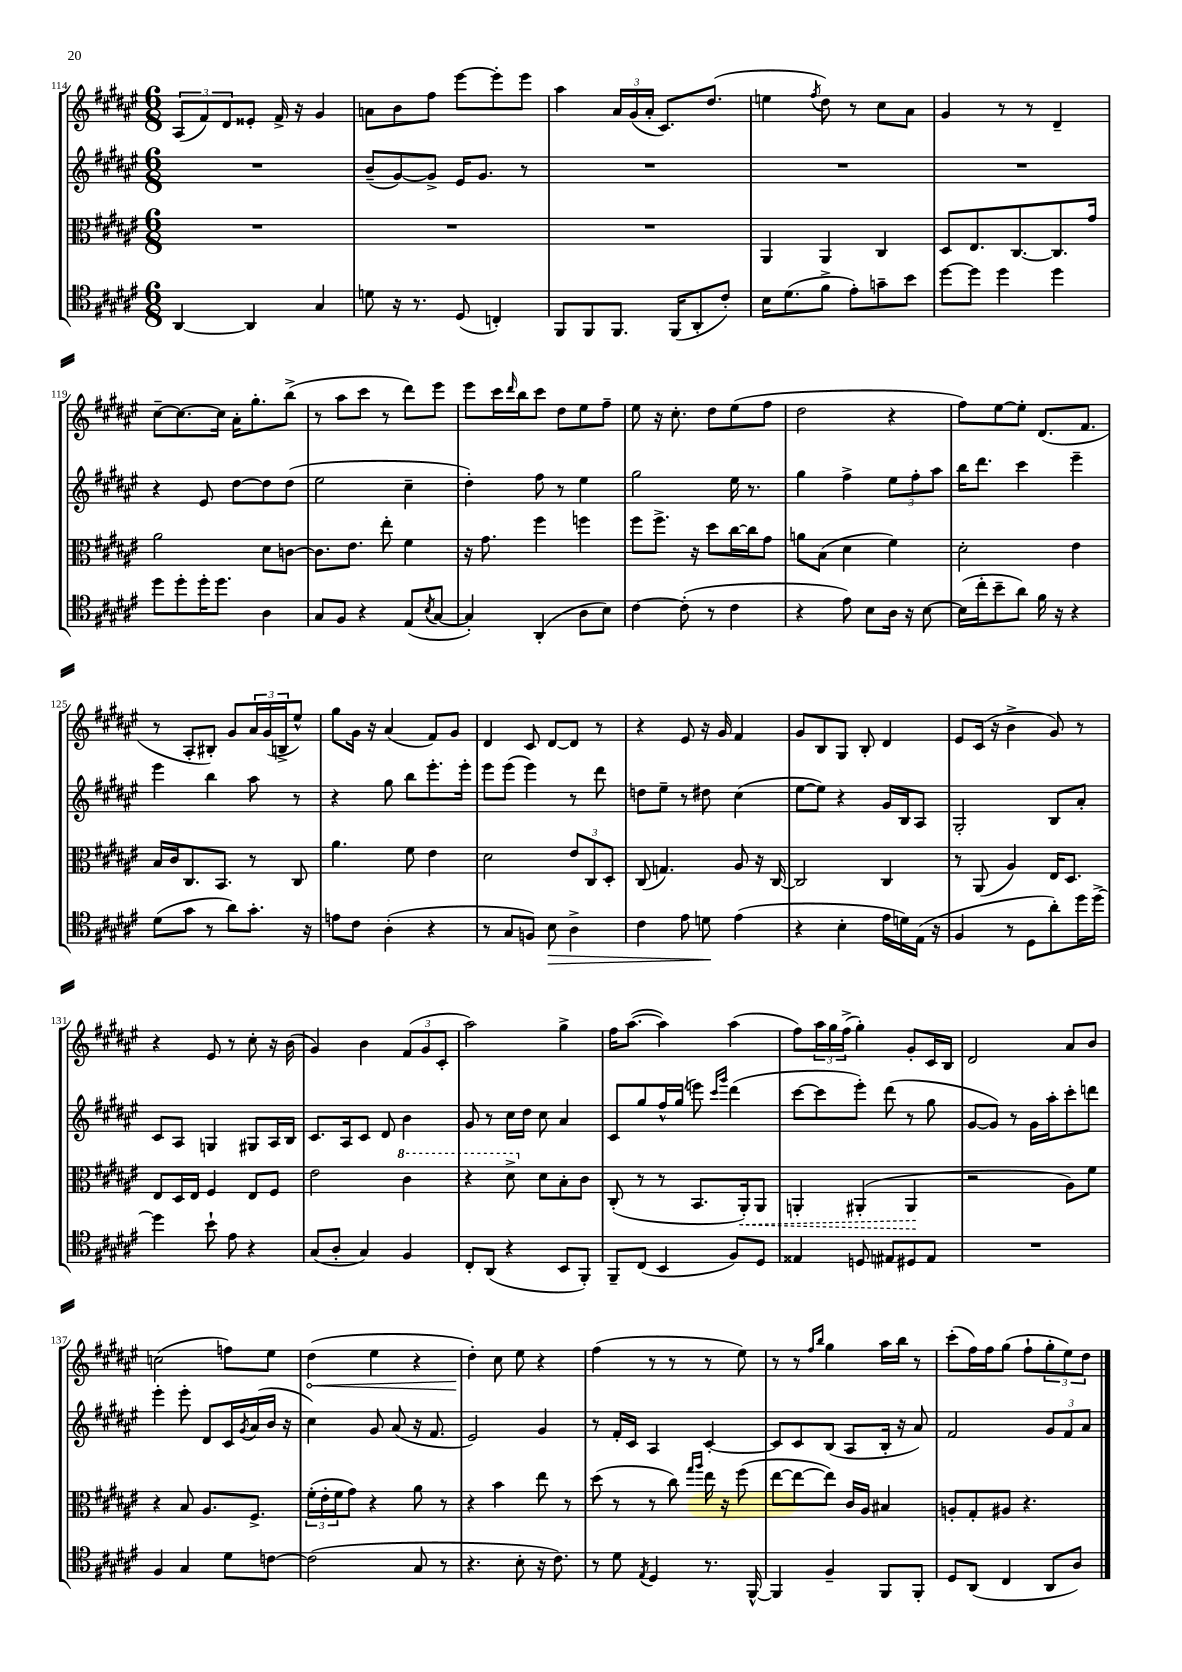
<<
\new StaffGroup <<
\new Staff = "s0" {
    \clef treble \key fis \major \numericTimeSignature \time 6/8
    \tuplet 3/2 { ais8( fis'8) dis'8 } eisis'8-. fis'16-> r16 gis'4 |
    a'8 b'8 fis''8 eis'''8~ eis'''8-. eis'''8 |
    ais''4 \tuplet 3/2 { ais'16 gis'16( ais'16-. } cis'8.) dis''8.( |
    e''4 \acciaccatura { fis''8 } dis''8) r8 cis''8 ais'8 |
    gis'4 r8 r8 dis'4-- |
    cis''8~-- cis''8.~ cis''16 ais'16-. gis''8.-. b''8->( |
    r8 ais''8 cis'''8 r8 dis'''8) eis'''8 |
    eis'''8 cis'''16 \grace { dis'''16 } b''16 cis'''8 dis''8 eis''8 fis''8-- |
    eis''8 r16 cis''8.-. dis''8 eis''8( fis''8 |
    dis''2 r4 |
    fis''8) eis''8~ eis''8-. dis'8.( fis'8. |
    r8 ais8-. bis8-.) gis'8 \tuplet 3/2 { ais'16 gis'16( b16-> } eis''8-^) |
    gis''8 gis'16 r16 ais'4( fis'8) gis'8 |
    dis'4 cis'8 dis'8~ dis'8 r8 |
    r4 eis'8 r16 gis'16 fis'4 |
    gis'8 b8 gis8 b8-. dis'4 |
    eis'8 cis'16( r16 b'4-> gis'8) r8 |
    r4 eis'8 r8 cis''8-. r16 b'16( |
    gis'4) b'4 \tuplet 3/2 { fis'8( gis'8 cis'8-. } |
    ais''2) gis''4-> |
    fis''16 ais''8.~( ais''4) ais''4( |
    fis''8) \tuplet 3/2 { ais''16 gis''16 fis''16->( } gis''4-.) gis'8-. cis'16 b16 |
    dis'2 ais'8 b'8 |
    c''2( f''8) eis''8 |
    \once \override Hairpin.circled-tip = ##t dis''4\<( eis''4 r4 |
    dis''4-.\!) cis''8 eis''8 r4 |
    fis''4( r8 r8 r8 eis''8) |
    r8 r8 \grace { fis''16 b''16 } gis''4 ais''16 b''16 r8 |
    cis'''8-.( fis''16) fis''16 gis''8( fis''8-! \tuplet 3/2 { gis''8-. eis''8) dis''8 } \bar "|." |
}
\new Staff = "s1" {
    \clef treble \key fis \major \numericTimeSignature \time 6/8
    R2. |
    b'8--( gis'8~) gis'8-> eis'16 gis'8. r8 |
    R2. |
    R2. |
    R2. |
    r4 eis'8 dis''8~ dis''8 dis''8( |
    eis''2 cis''4-- |
    dis''4-.) fis''8 r8 eis''4 |
    gis''2 eis''16 r8. |
    gis''4 fis''4-> \tuplet 3/2 { eis''8 fis''8-. ais''8 } |
    b''16 dis'''8. cis'''4 eis'''4-- |
    eis'''4 b''4 ais''8 r8 |
    r4 gis''8 b''8 eis'''8.-. eis'''16-. |
    eis'''8 eis'''8( eis'''4) r8 dis'''8 |
    d''8 eis''8-- r8 dis''8 cis''4( |
    eis''8~ eis''8) r4 gis'16 b16 ais8 |
    gis2-. b8 ais'8-. |
    cis'8 ais8 g4 gis8 ais16 b16 |
    cis'8. ais16 cis'8 dis'8 b'4 |
    gis'8 r8 cis''16 dis''16 cis''8 ais'4 |
    cis'8 gis''8 fis''16-^ gis''16( e'''8) \grace { cis'''16 gis'''16 } dis'''4( |
    cis'''8~ cis'''8 eis'''8-.) dis'''8( r8 gis''8 |
    gis'8~ gis'8) r8 gis'16 ais''16-. cis'''8-. d'''8 |
    eis'''4-. eis'''8-. dis'8 cis'16 \acciaccatura { gis'8 } ais'16( b'16 r16 |
    cis''4) gis'8 ais'8( r16 fis'8. |
    eis'2) gis'4 |
    r8 fis'16-. cis'16 ais4 cis'4~-. |
    cis'8 cis'8 b8( ais8 b16-. r16 ais'8) |
    fis'2 \tuplet 3/2 { gis'8 fis'8 ais'8 } \bar "|." |
}
\new Staff = "s2" {
    \clef alto \key fis \major \numericTimeSignature \time 6/8
    R2. |
    R2. |
    R2. |
    ais,4 ais,4 cis4 |
    dis8 eis8. cis8.~ cis8. gis'16 |
    ais'2 dis'8 c'8~ |
    c'8. eis'8. eis''8-. fis'4 |
    r16 gis'8. fis''4 f''4 |
    fis''8 fis''8.-> r16 dis''8 cis''16~ cis''16 gis'8 |
    a'8 b8( dis'4 fis'4) |
    dis'2-. eis'4 |
    b16 cis'16 cis8. b,8. r8 cis8 |
    ais'4. fis'8 eis'4 |
    dis'2 \tuplet 3/2 { eis'8 cis8 dis8-. } |
    cis8( g4.) ais8 r16 cis16~ |
    cis2 cis4 |
    r8 ais,8( ais4) eis16 dis8. |
    eis8 dis16 eis16 fis4 eis8 fis8 |
    eis'2 \ottava #1 cis''4 |
    r4 dis''8-> \ottava #0 dis'8 b8-. cis'8 |
    cis8-.( r8 r8 b,8. \once \override Hairpin.style = #'dashed-line ais,16-.\<) ais,8 |
    a,4-. ais,4-.( ais,4\! |
    r2 ais8) fis'8 |
    r4 b8 ais8. fis8.-> |
    \tuplet 3/2 { fis'16-.( eis'16-. fis'16 } gis'8) r4 ais'8 r8 |
    r4 b'4 eis''8 r8 |
    dis''8( r8 r8 cis''8) \grace { gis''16 ais''16 } eis''16 r16 fis''8( |
    eis''8~ eis''8~ eis''8) cis'16 ais16 bis4 |
    a8-. gis8-. ais8 r4. \bar "|." |
}
\new Staff = "s3" {
    \clef tenor \key fis \major \numericTimeSignature \time 6/8
    ais,4~ ais,4 gis4 |
    d'8 r16 r8. dis8( c4-.) |
    fis,8 fis,8 fis,8. fis,16( ais,8-. cis'8-.) |
    b16 dis'8.( fis'8-> eis'8-.) g'8-- b'8 |
    dis''8~ dis''8 dis''4 dis''4 |
    dis''8 dis''8-. dis''16-. dis''8. ais4 |
    gis8 fis8 r4 eis8( \acciaccatura { b8 } gis8~ |
    gis4-.) ais,4-.( ais8 b8) |
    cis'4~ cis'8-.( r8 cis'4 |
    r4 eis'8) b8 ais16 r16 b8~ |
    b16( cis''16-. b'8-- ais'8) fis'16 r16 r4 |
    dis'8( gis'8 r8 ais'8) gis'8.-. r16 |
    e'8 cis'8 ais4-.( r4 |
    r8 gis8 f8) b8\> ais4-> |
    cis'4 eis'8 d'8\! eis'4( |
    r4 b4-. eis'16 d'16) eis16( r16 |
    fis4 r8 dis8 ais'8-.) dis''16 dis''16~-> |
    dis''4 b'8-! eis'8 r4 |
    gis8( ais8-. gis4) fis4 |
    cis8-. ais,8( r4 b,8 fis,8-.) |
    fis,8-- cis8( b,4 fis8) dis8 |
    eisis4 d8 eis8 dis8 eis8 |
    R2. |
    fis4 gis4 dis'8 c'8~ |
    c'2( gis8 r8 |
    r4. b8-. r16 cis'8.) |
    r8 dis'8 \acciaccatura { eis8 } dis4 r8. fis,16~-^ |
    fis,4 fis4-- fis,8 fis,8-. |
    dis8 ais,8( cis4 ais,8 ais8) \bar "|." |
}
>>
>>
\layout { \context { \Score currentBarNumber = #114 } }
